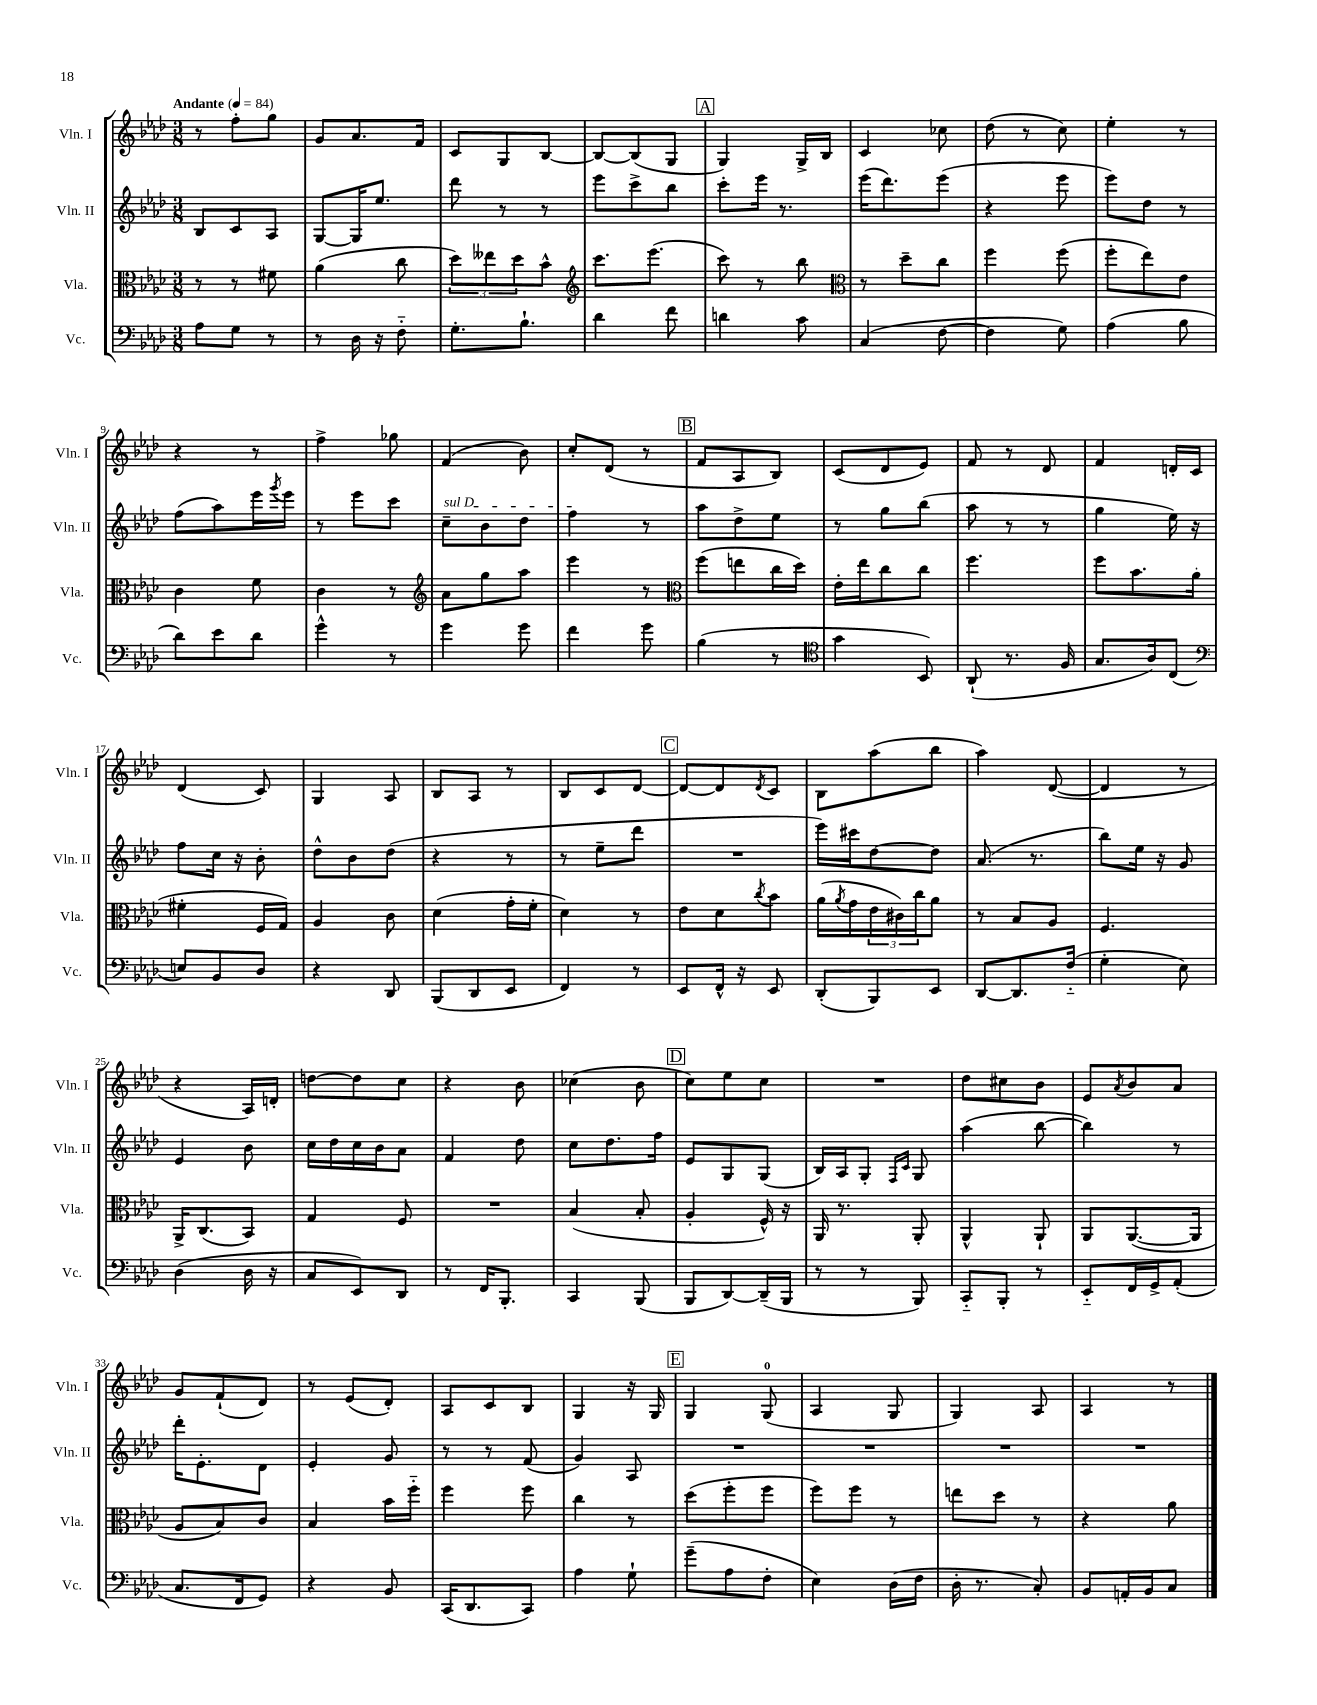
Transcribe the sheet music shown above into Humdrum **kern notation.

**kern	**kern	**kern	**kern
*staff4	*staff3	*staff2	*staff1
*clefF4	*clefC3	*clefG2	*clefG2
*k[b-e-a-d-]	*k[b-e-a-d-]	*k[b-e-a-d-]	*k[b-e-a-d-]
*M3/8	*M3/8	*M3/8	*M3/8
*MM84	*MM84	*MM84	*MM84
8A-	8r	8B-	8r
8G	8r	8c	8ff'
8r	8f#	8A-	8gg
=	=	=	=
8r	(4a-	[8G	8g
16D-	.	16G]	8.a-
16r	.	8.ee-	.
8F'~	8cc	.	.
.	.	.	16f
=	=	=	=
8.G'	12dd-)	8ddd-	8c
.	12ee--	.	.
.	.	8r	8G
.	12dd-	.	.
8.B-`	.	.	.
.	8b-^^	8r	[8B-
=	=	=	=
*	*clefG2	*	*
4d-	8.ccc	8eee-	8B-_
.	.	8ccc^	(8B-]
.	(8.eee-	.	.
8f	.	8bb-	8G
=	=	=	=
4d	8ccc)	8ccc'	4G)
.	8r	16eee-	.
.	.	8.r	.
8c	8bb-	.	16G^
.	.	.	16B-
=	=	=	=
*	*clefC3	*	*
(4C	8r	(16eee-	4c
.	.	8.ddd-)	.
.	8dd-~	.	.
[8F	8cc	(8eee-	8cc-
=	=	=	=
4F]	4ff	4r	(8dd-
.	.	.	8r
8G)	(8ff	8eee-	8cc)
=	=	=	=
(4A-	8ff'	8eee-)	4ee-'
.	8ee-)	8dd-	.
8B-	8e-	8r	8r
=	=	=	=
8d-)	4c	(8ff	4r
8e-	.	8aa-)	.
8d-	8f	16eee-	8r
.	.	8qggg	.
.	.	16eee-	.
=	=	=	=
4g^^	4c	8r	4ff^
.	.	8eee-	.
8r	8r	8ccc	8gg-
=	=	=	=
*	*clefG2	*	*
4g	8a-	8cc~	(4f
.	8gg	8b-	.
8g	8aa-	8dd-	8b-)
=	=	=	=
4f	4eee-	4ff	8cc'
.	.	.	(8d-
8g	8r	8r	8r
=	=	=	=
*	*clefC3	*	*
(4B-	(8ff	8aa-	8f
.	8ee	8dd-^	8A-
8r	16cc	8ee-	8B-)
.	16dd-)	.	.
=	=	=	=
*clefC4	*	*	*
4g	16e-'	8r	(8c
.	16ee-	.	.
.	8cc	8gg	8d-
8BB-)	8cc	(8bb-	8e-)
=	=	=	=
(8AA-`	4.ff	8aa-	8f
8.r	.	8r	8r
.	.	8r	8d-
16F	.	.	.
=	=	=	=
8.G	8ff	4gg	4f
.	8.b-	.	.
16A-)	.	.	.
(8C	.	16ee-)	16d'
.	(16a-	16r	16c
=	=	=	=
*clefF4	*	*	*
8E)	4f#'	8ff	(4d-
8BB-	.	16cc	.
.	.	16r	.
8D-	16F	8b-'	8c)
.	16G)	.	.
=	=	=	=
4r	4A-	8dd-^^	4G
.	.	8b-	.
8DD-	8c	(8dd-	8A-
=	=	=	=
(8BBB-	(4d-	4r	8B-
8DD-	.	.	8A-
8EE-	16g'	8r	8r
.	16f'	.	.
=	=	=	=
4FF)	4d-)	8r	8B-
.	.	8ee-~	8c
8r	8r	8ddd-	[8d-
=	=	=	=
8EE-	8e-	4.r	8d-_
16FF^^	8d-	.	8d-]
16r	.	.	.
.	8qcc	.	8qd-
8EE-	8b-	.	8c
=	=	=	=
(8DD-'	(16a-	16eee-)	8B-
.	8qa-	.	.
.	16g	16ccc#	.
8BBB-)	24e-	[8dd-	(8aa-
.	24c#)	.	.
.	24cc	.	.
8EE-	8a-	8dd-]	8bb-
=	=	=	=
[8DD-	8r	(8.a-	4aa-)
8.DD-]	8B-	.	.
.	.	8.r	.
.	8A-	.	([8d-
(16F'~	.	.	.
=	=	=	=
4G'	4.F	8bb-)	4d-]
.	.	16ee-	.
.	.	16r	.
8E-)	.	8g	8r
=	=	=	=
(4D-	16AA-^	4e-	4r
.	(8.C	.	.
16D-	8BB-)	8b-	16A-)
16r	.	.	16d'
=	=	=	=
8C	4G	16cc	[8dd
.	.	16dd-	.
8EE-)	.	16cc	8dd]
.	.	16b-	.
8DD-	8F	8a-	8cc
=	=	=	=
8r	4.r	4f	4r
16FF	.	.	.
8.BBB-'	.	.	.
.	.	8dd-	8b-
=	=	=	=
4CC	(4B-	8cc	(4cc-
.	.	8.dd-	.
(8BBB-	8B-'	.	8b-
.	.	16ff	.
=	=	=	=
8BBB-	4A-'	8e-	8cc)
[8DD-)	.	8G	8ee-
(16DD-~]	16F^^)	(8G	8cc
16BBB-	16r	.	.
=	=	=	=
8r	16AA-	16B-)	4.r
.	8.r	16A-	.
8r	.	8G'	.
.	.	16qqF	.
.	.	16qqc	.
8BBB-)	8AA-'	8G	.
=	=	=	=
8CC'~	4AA-^^	(4aa-	8dd-
8BBB-'	.	.	8cc#
8r	8AA-`	[8bb-	8b-
=	=	=	=
8EE-'~	8AA-	4bb-])	8e-
.	.	.	8qa-
16FF	([8.AA-	.	8b-
16GG^	.	.	.
(8AA-'	.	8r	8a-
.	16AA-]	.	.
=	=	=	=
8.C	8A-	16ddd-'	8g
.	.	8.e-'	.
.	8B-)	.	(8f`
16FF	.	.	.
8GG)	8c	8d-	8d-)
=	=	=	=
4r	4B-	4e-'	8r
.	.	.	(8e-
8BB-	16b-	8g	8d-')
.	16ff'~	.	.
=	=	=	=
(16CC	4ff	8r	8A-
8.DD-	.	.	.
.	.	8r	8c
8CC)	8ff	(8f	8B-
=	=	=	=
4A-	4cc	4g)	4G
8G`	8r	8A-	16r
.	.	.	16G
=	=	=	=
(8g~	(8dd-	4.r	4G
8A-	8ff'	.	.
8F'	8ff	.	(8G
=	=	=	=
4E-)	8ff)	4.r	4A-
.	8ff	.	.
(16D-	8r	.	8G
16F	.	.	.
=	=	=	=
16D-'	8ee	4.r	4G)
8.r	.	.	.
.	8dd-	.	.
8C')	8r	.	8A-
=	=	=	=
8BB-	4r	4.r	4A-
16AA'	.	.	.
16BB-	.	.	.
8C	8a-	.	8r
==	==	==	==
*-	*-	*-	*-
